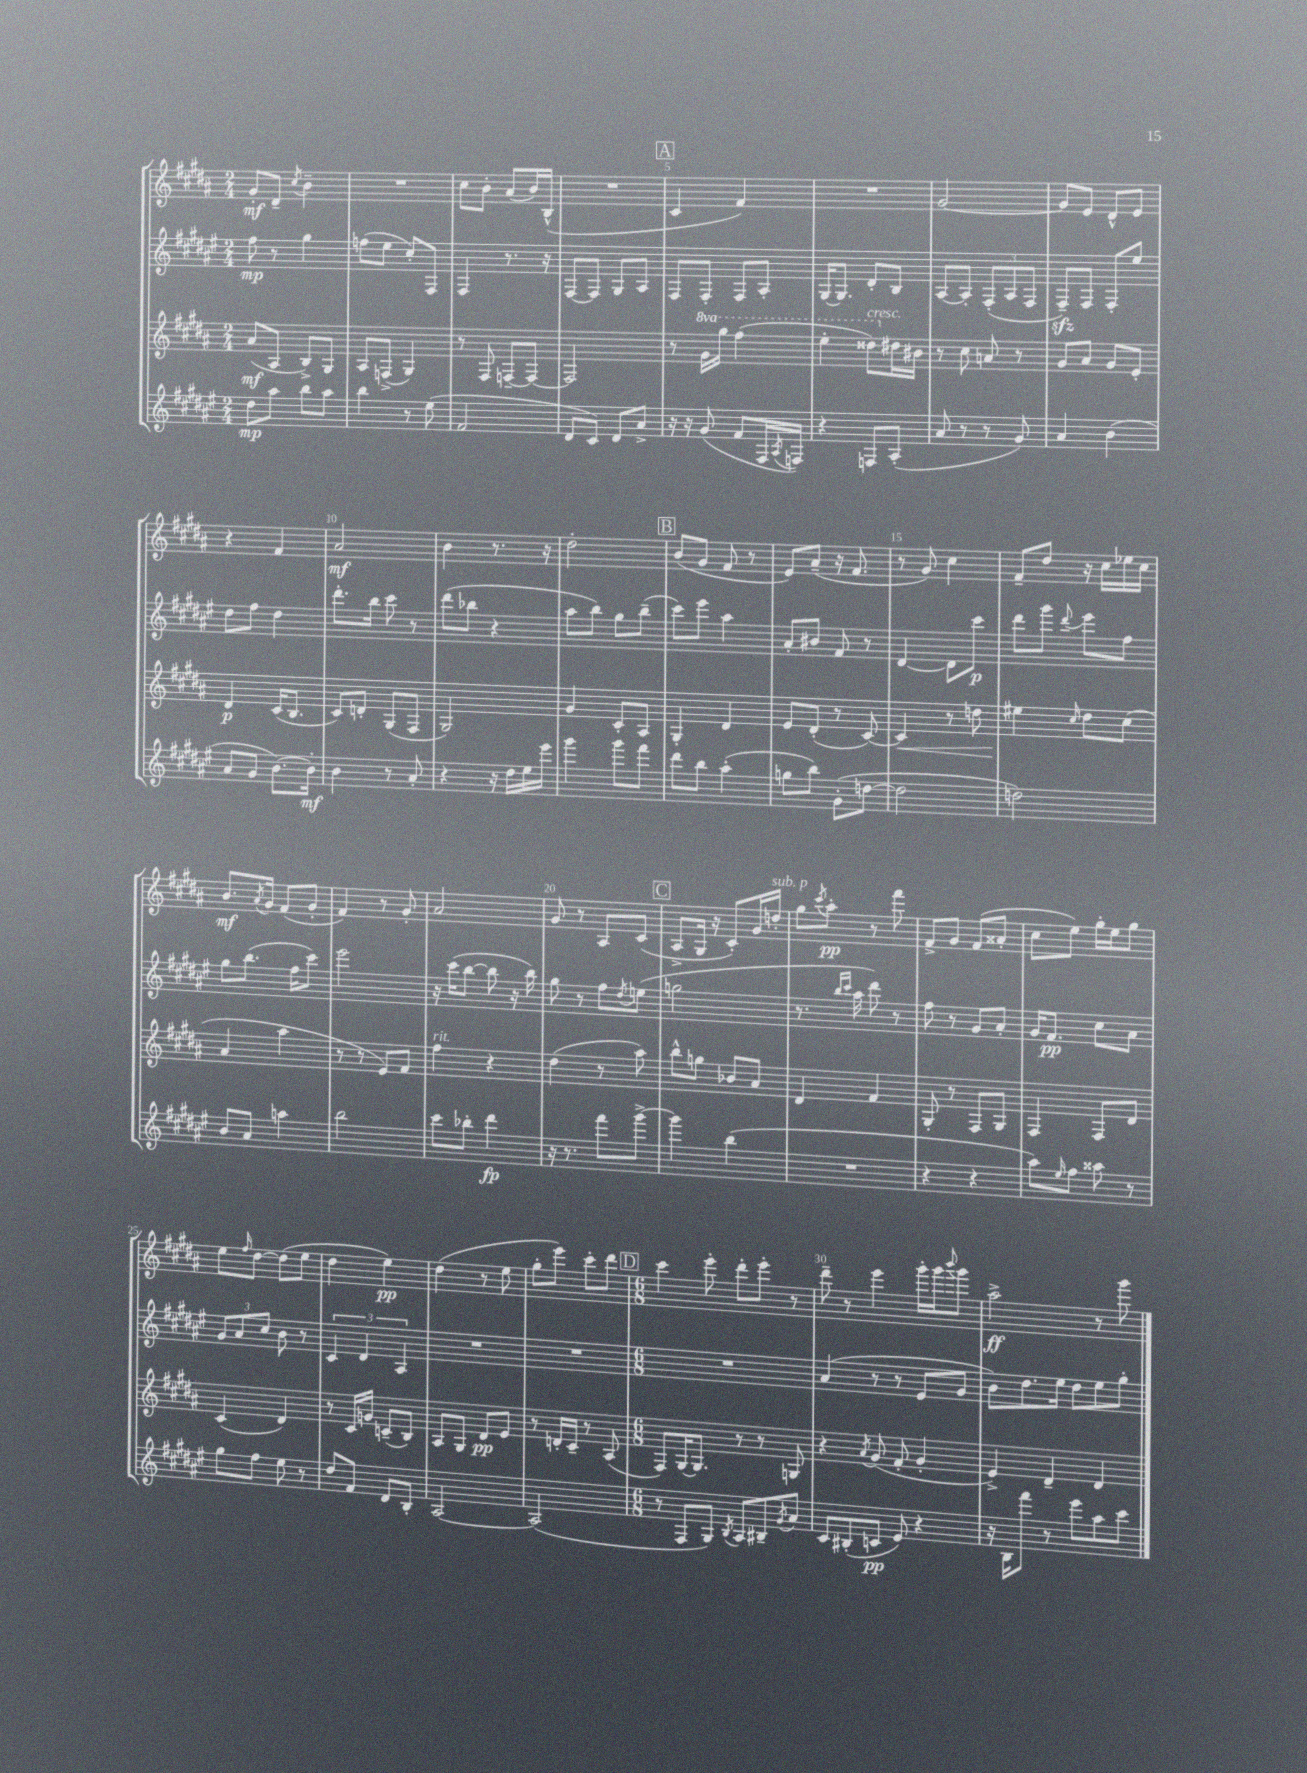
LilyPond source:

<<
\new StaffGroup <<
\new Staff = "s0" {
    \clef treble \key b \major \numericTimeSignature \time 2/4
    gis'8-.\mf dis'8-- \acciaccatura { cis''8 } b'4-- |
    R2 |
    cis''8 b'8-. ais'8( b'16) b16-^( |
    R2 |
    \mark \markup { \box "A" } cis'4 fis'4) |
    R2 |
    gis'2~ |
    gis'8 e'8 dis'8-^ e'8 |
    r4 fis'4 |
    ais'2\mf |
    b'4 r8. r16 |
    dis''2-. |
    \mark \markup { \box "B" } b'8( gis'8 fis'8 r8 |
    e'8) ais'8--( r16 fis'8. |
    r8 gis'8) cis''4 |
    fis'8-- dis''8 r16 cis''16 ees''16 cis''16 |
    b'8.\mf \acciaccatura { ais'8 } gis'16 fis'8( gis'8-. |
    fis'4) r8 gis'8-. |
    ais'2 |
    gis'8 r8 ais8 cis'8( |
    \mark \markup { \box "C" } ais8-> gis16 r16 cis'8-.) gis'16 d''16-.^\markup { \italic "sub. p" } |
    gis''8 \acciaccatura { cis'''8 } ais''8-.\pp r8 fis'''8 |
    fis'8-> gis'8 fis'8( aisis'8-. |
    cis''8 e''8) gis''16-. e''16 gis''8 |
    e''8 \grace { fis''16 } dis''8~ dis''8( e''8 |
    dis''4 e''4\pp) |
    dis''4( r8 e''8 |
    gis''8-. e'''8) cis'''8-. dis'''8 |
    \mark \markup { \box "D" } \numericTimeSignature \time 6/8 cis'''4 e'''8-. dis'''8-. e'''8-. r8 |
    dis'''8-- r8 e'''4 gis'''16-. gis'''16 \appoggiatura { b'''8 } gis'''8 |
    ais''2->\ff r8 gis'''8 \bar "|." |
}
\new Staff = "s1" {
    \clef treble \key fis \major \numericTimeSignature \time 2/4
    fis''8\mp r8 gis''4 |
    f''8( eis''8 cis''8-.) fis8 |
    fis4 r8. r16 |
    fis8~ fis8 gis8 ais8 |
    \mark \markup { \box "A" } fis8 fis8-. fis8 ais8-. |
    gis16~ gis8. dis'8-. b8 |
    ais8~ ais8-. \tuplet 3/2 { fis8-.( ais8 fis8 } |
    fis8--\sfz) fis8 fis8-. eis''8 |
    dis''8 fis''8 dis''4 |
    dis'''8.-. b''16 cis'''8 r8 |
    dis'''8( bes''8 r4 |
    ais''8 b''8) gis''8 b''8--( |
    \mark \markup { \box "B" } cis'''8) eis'''8 ais''4 |
    ais'8-. bis'8 fis'8 r8 |
    dis'4~ dis'8 cis'''8\p |
    dis'''8 gis'''8 \appoggiatura { dis'''8 } eis'''8 fis''8 |
    gis''8 b''8.( fis''16 cis'''8) |
    eis'''2 |
    r16 cis'''16( b''8~ b''8 r16 b''16) |
    gis''8 r8 fis''8 \acciaccatura { dis''8 } e''8( |
    \mark \markup { \box "C" } g''2 |
    r8. \grace { b''16 cis'''16 } ais''16 dis'''8) r8 |
    fis''8 r8 gis'8 ais'8-. |
    gis'16 fis'8.\pp cis''8 ais'8 |
    \tuplet 3/2 { gis'8 ais'8 cis''8 } b'8 r8 |
    \tuplet 3/2 { cis'4 dis'4 ais4 } |
    R2 |
    R2 |
    \mark \markup { \box "D" } \numericTimeSignature \time 6/8 R2. |
    ais'4( r8 r8 eis'8 gis'8 |
    b'8) dis''8. eis''16 dis''8 eis''8 gis''8-. \bar "|." |
}
\new Staff = "s2" {
    \clef treble \key b \major \numericTimeSignature \time 2/4 \set Staff.ottavationMarkups = #ottavation-simple-ordinals
    ais'8\mf( ais8 b8->) gis8 |
    ais8 f8->( gis4) |
    r8 fis8 f8~-- f8~ |
    f2 |
    \mark \markup { \box "A" } r8 \ottava #1 gis''16 gis'''16 fis'''4( |
    e'''4-. disis'''8^\markup { \italic "cresc." }) \ottava #0 dis''!16 bis'16 |
    r8 cis''8 a'8 r8 |
    gis'8 ais'8 gis'8 e'8-. |
    dis'4\p cis'16( b8. |
    cis'8) d'8-. gis8( fis8 |
    gis2) |
    gis'4 cis'8-. ais8 |
    \mark \markup { \box "B" } gis4-. dis'4 |
    e'8 dis'8-.( r8 cis'8~) |
    cis'4\< r8 d''8 |
    eis''4\! \grace { cis''16 } dis''8 cis''8( |
    ais'4 ais''4 |
    r8 r8 e'8) fis'8 |
    fis''4^\markup { \italic "rit." } r4 |
    dis''4( r8 ais''8) |
    \mark \markup { \box "C" } b''8-^ g''8 bes'8 ais'8 |
    dis'4 fis'4 |
    gis8-. r8 fis8 gis8 |
    fis4 fis8 dis'8 |
    cis'4( dis'4) |
    r8 cis'16 g'16 c'8--( b8) |
    ais8 gis8 dis'8\pp e'8 |
    r8 d'16-. cis'16-- r8 ais8( |
    \mark \markup { \box "D" } \numericTimeSignature \time 6/8 fis8) gis16~ gis8. r8 r8 g8 |
    r4 \acciaccatura { ais'8 } gis'8( fis'8-. gis'4-. |
    e'4->) dis'4-- dis'4 \bar "|." |
}
\new Staff = "s3" {
    \clef treble \key fis \major \numericTimeSignature \time 2/4
    dis''8\mp ais''8 b''8 ais''8 |
    b''4 r8 eis''8( |
    fis'2 |
    dis'8 cis'8) dis'8 ais'8-> |
    \mark \markup { \box "A" } r16 r16 gis'8( fis'8 fis16 \acciaccatura { ais8 } f16) |
    r4 f8 ais8-.( |
    ais'8 r8 r8 gis'8) |
    ais'4 b'4( |
    ais'8 gis'8 b'8.~) b'16-.\mf |
    b'4 r8 ais'8-. |
    r4 r16 dis''16 eis''16 eis'''16 |
    gis'''4 gis'''8 fis'''8 |
    \mark \markup { \box "B" } dis'''8 b''8 ais''4-.( |
    g''8 b''8) gis'8-.( d''8~ |
    d''2 |
    d''2) |
    b'8 ais'8 a''4 |
    b''2 |
    cis'''8 bes''8-. dis'''4\fp |
    r16 r8. fis'''8 gis'''8~-> |
    \mark \markup { \box "C" } gis'''4 b''4( |
    R2 |
    r4 r4 |
    ais''8) \grace { eis''16 } fis''8 aisis''8 r8 |
    gis''8 fis''8 eis''8 r8 |
    dis''8 fis'8 dis'8 b8-. |
    ais2~ |
    ais2( |
    \mark \markup { \box "D" } \numericTimeSignature \time 6/8 r8 fis8 gis8) \acciaccatura { b8 } ais8 bis8-- \acciaccatura { gis'8 } ais'8 |
    cis'8 bis8-.( c'8\pp eis'8) r4 |
    r16 b16 fis'''8 r8 eis'''8 ais''8 cis'''8 \bar "|." |
}
>>
>>
\layout { \context { \Score \override BarNumber.break-visibility = ##(#f #t #t) barNumberVisibility = #(every-nth-bar-number-visible 5) } }
